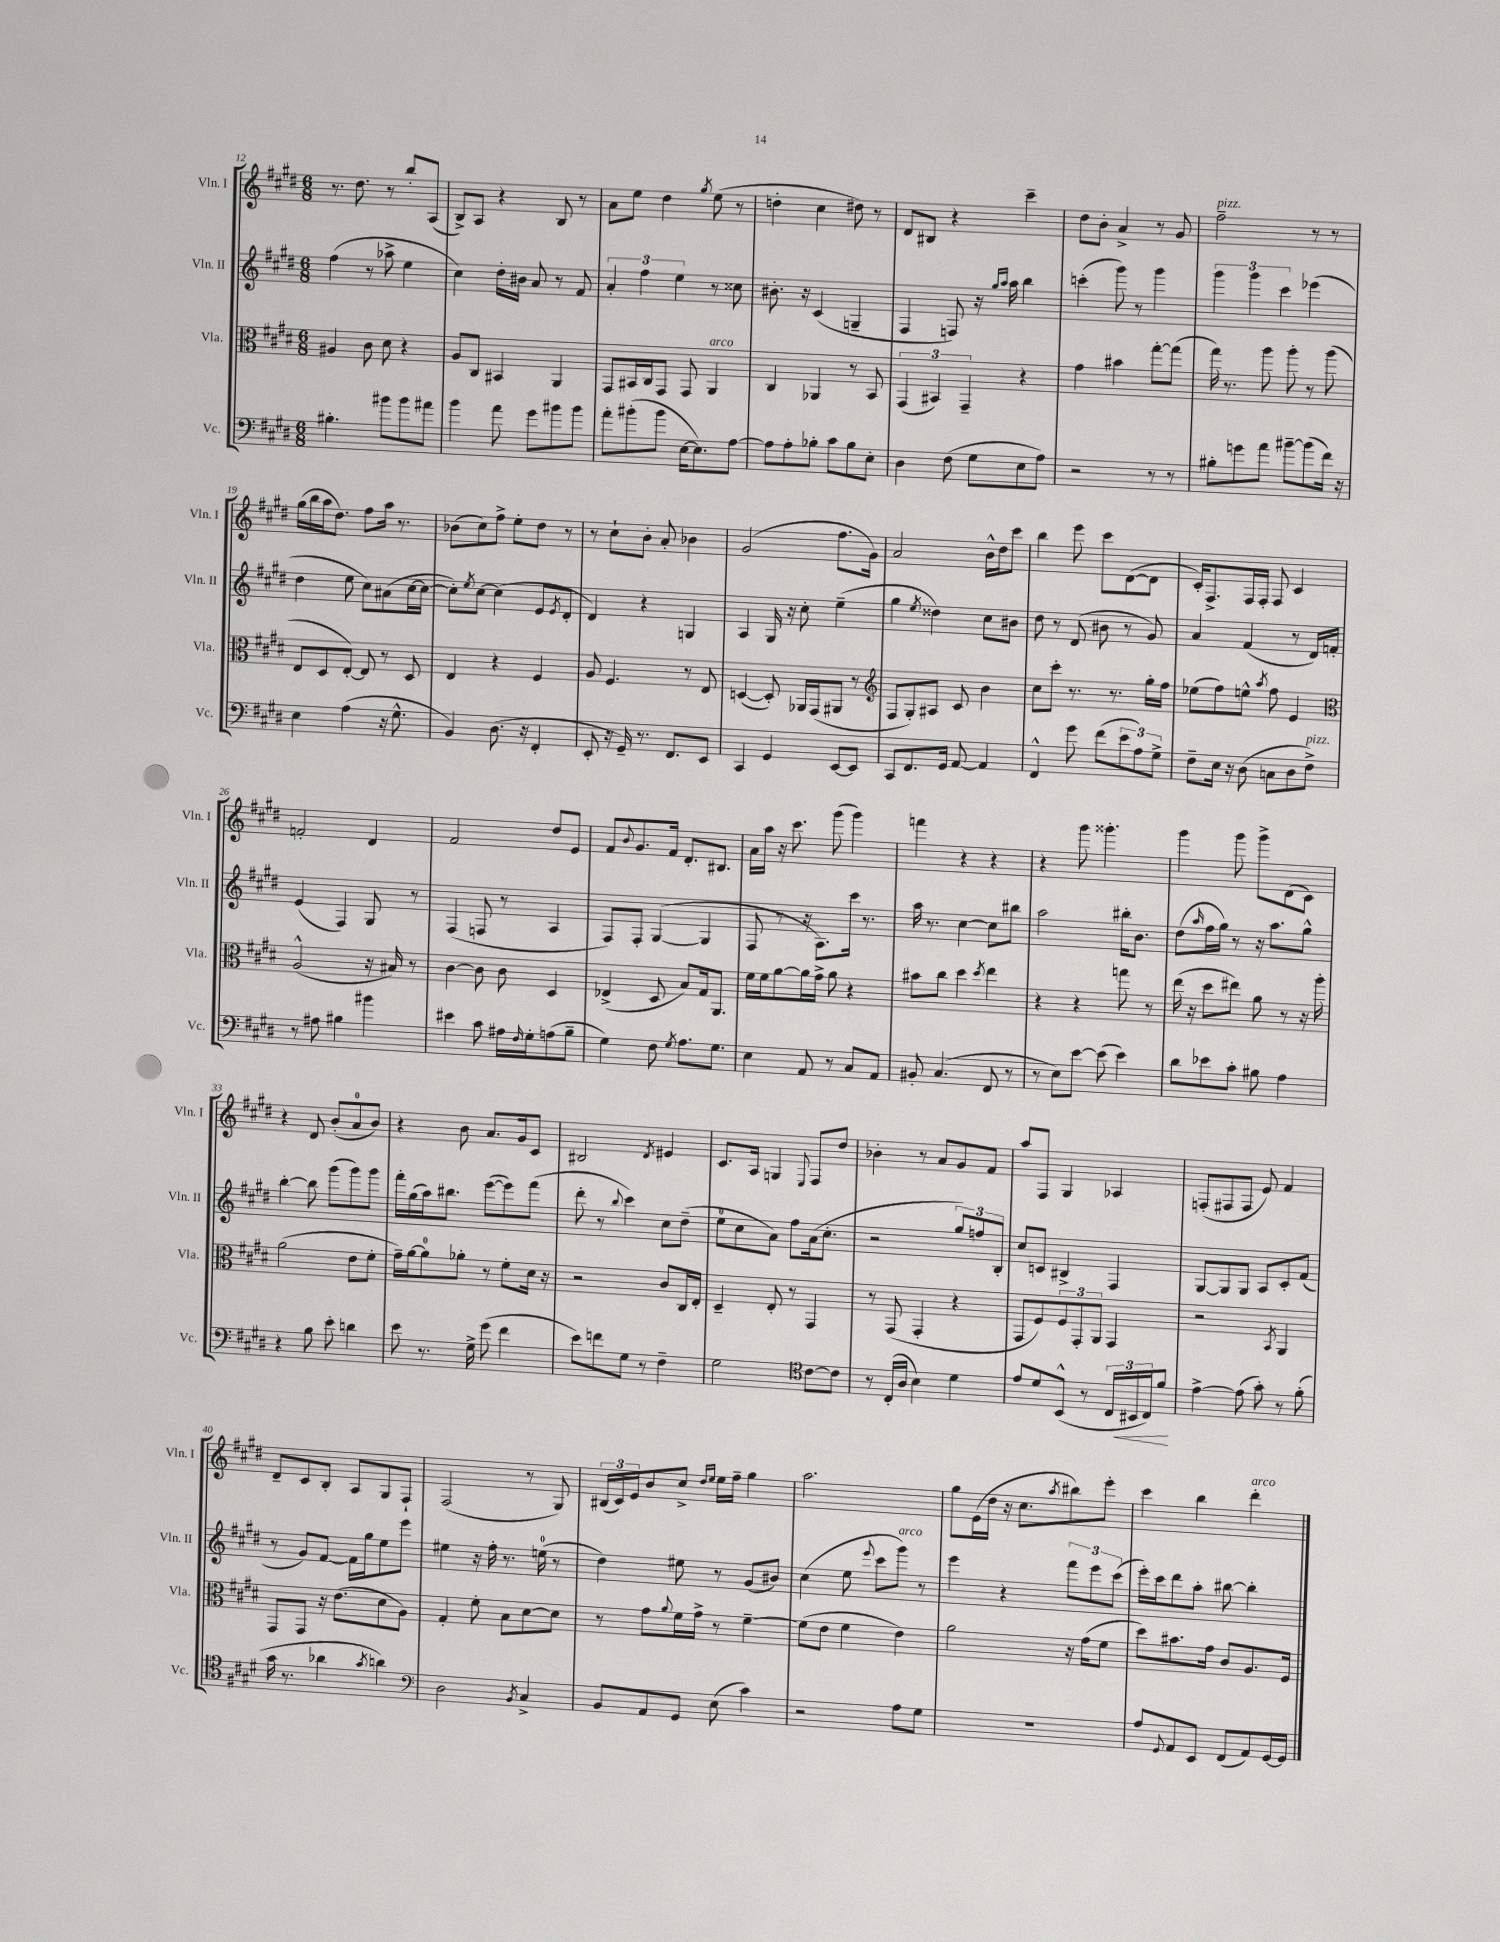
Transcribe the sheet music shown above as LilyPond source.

<<
\new StaffGroup <<
\new Staff = "s0" \with { instrumentName = "Vln. I" shortInstrumentName = "Vln. I" } {
    \clef treble \key e \major \numericTimeSignature \time 6/8
    r8. dis''8. r8 b''8-. a8( |
    b8->) a8 r4 b8 r8 |
    a'8 e''8 dis''4 \acciaccatura { gis''8 } e''8( r8 |
    d''4-. cis''4 dis''8) r8 |
    dis'8 bis8 r4 cis'''4-- |
    dis''8 b'8-. a'4-> r8 gis'8 |
    fis''2--^\markup { \italic "pizz." } r8 r8 |
    gis''16( b''16 a''16 dis''8.) fis''8 a''16 r8. |
    bes'8( cis''8) fis''8-> e''8-. dis''8 r8 |
    r8 cis''8-! b'8-. a'8-. bes'4 |
    gis'2( fis''8. gis'16) |
    a'2 b'16-^ dis''16 cis'''8 |
    b''4 e'''8 cis'''8 dis'8~( dis'8 |
    cis'16-.) fis8.-> fis16 fis16-. fis8 cis'4 |
    f'2-. dis'4 |
    fis'2 dis''8 e'8 |
    fis'8 \appoggiatura { b'8 } gis'8. fis'16 dis'8.-. bis8. |
    a'16 a''16 r16 cis'''8. gis'''8( gis'''4) |
    f'''4 r4 r4 |
    r4 gis'''8 gisis'''4.-. |
    gis'''4 gis'''8 gis'''8-> dis'8( cis'8) |
    r4 dis'8 b'8-.( a'8-0 b'8) |
    r4 b'8 a'8. gis'16 cis'8 |
    bis2 \acciaccatura { dis'8 } eis'4 |
    cis'8. a16 g4 \appoggiatura { e8 } fis8 dis''8 |
    bes'4-. r8 a'8 gis'8 fis'8 |
    a''8 fis8 gis4 aes4 |
    f8-.( fis8 fis8 e'8) fis'4 |
    dis'8-- cis'8 b8-. a8 gis8 fis8-! |
    fis2( r8 gis8) |
    \tuplet 3/2 { bis16( cis'16) e'16 } b'8 cis''8-> \grace { dis''16 e''16 } e''16 fis''16-- gis''4 |
    a''2. |
    gis''8 e'16( dis''16 r16 cis''8. \acciaccatura { a''8 } bis''8) e'''8-. |
    cis'''4 b''4 dis'''4-.^\markup { \italic "arco" } \bar "|." |
}
\new Staff = "s1" \with { instrumentName = "Vln. II" shortInstrumentName = "Vln. II" } {
    \clef treble \key e \major \numericTimeSignature \time 6/8
    fis''4( r8 aes''8-> e''4 |
    cis''4) dis''16-. bis'16 a'8 r8 fis'8 |
    \tuplet 3/2 { a'4-. fis''4 e''4 } r8 cisis''8 |
    bis'8.-. r16 cis'4( g4-- |
    fis4 f8) r16 \grace { gis''16 a''16 } a''16 b''4 |
    c'''4-.( gis'''8) r8 gis'''4 |
    \tuplet 3/2 { gis'''4 gis'''4 cis'''4 } ees'''4( |
    dis''4 e''8 cis''8) ais'8( cis''16~ cis''16~ |
    cis''8-.) \acciaccatura { e''8 } cis''8~ cis''4( e'8 \acciaccatura { e'8 } dis'8-. |
    dis'4) r4 g4 |
    a4 gis16 r16 cis''8-. e''4--( |
    gis''4 \acciaccatura { e''8 } disis''4) cis''8 bis'8 |
    dis''8 r8 dis'8( bis'8 r8 gis'8) |
    a'4 fis'4( r8 dis'16) f'16-. |
    e'4( fis4) gis8 r8 |
    fis4( f8 r8 a4 |
    fis8) fis8-. gis4~( gis4 |
    fis8 r8 r16 a8.) cis'''16 r8. |
    a''16 r8. cis''4~ cis''8 bis''8 |
    a''2 bis''16-. b'8. |
    dis''8( \grace { a''16 } fis''16 gis''16) r8 r16 a''8. gis''8-^ |
    b''4~-. b''8 gis'''8( gis'''8) gis'''8 |
    fis'''16-. gis''16( a''16) bis''8. e'''8~( e'''8) fis'''8( |
    dis'''8-. r8 \appoggiatura { b''8 } cis'''4) cis''8 dis''8--( |
    e''8-0 cis''8 a'8) fis''8 a'16( cis''8.-. |
    r2 \tuplet 3/2 { gis''8) f''8 b8-. } |
    cis''8 c'8 bis4-> fis4 |
    gis8~ gis8 gis8 a8 cis'8-. fis'8( |
    r8 gis'8) fis'8~ fis'16 gis''16 e''8 e'''8 |
    eis''4 r16 fis''16-. r8. e''16-0( r8 |
    dis''4) eis''8 r8 gis'8( bis'8) |
    cis''4( e''8 \appoggiatura { e'''8 } cis'''8 gis'''8^\markup { \italic "arco" }) r8 |
    e'''4 r4 \tuplet 3/2 { fis'''8 e'''8 cis'''8( } |
    e'''16-.) cis'''16 dis'''8 a''8-. bis''8~ bis''4-. \bar "|." |
}
\new Staff = "s2" \with { instrumentName = "Vla." shortInstrumentName = "Vla." } {
    \clef alto \key e \major \numericTimeSignature \time 6/8
    ais4 cis'8 dis'8 r4 |
    a8 cis8 bis,4 a,4 |
    gis,8 bis,16 cis16 gis,8 gis,8 a,4^\markup { \italic "arco" } |
    cis4 aes,4 r8 b,8 |
    \tuplet 3/2 { gis,4( bis,4) gis,4-- } r4 |
    gis'4 bis'4 gis''8~-. gis''8( |
    gis''16) r8. a''8 a''8-. r8 a''8( |
    e8 dis8 e8~-.) e8 r8 dis8 |
    e4 r4 fis4 |
    a8 fis4. r8 e8 |
    d4~( d8-.) aes,16 gis,16( ais,8 r8 |
    \clef treble fis8 gis8-.) ais8 cis'8 b'4 |
    cis''8 cis'''8-. r8. r8. gis''16-. fis''16 |
    ees''8( fis''8) e''8-^ \acciaccatura { a''8 } fis''8 e'4 |
    \clef alto a2-^( r16 bis16) r8 |
    cis'4~ cis'8 cis'8 dis4 |
    ees4->( dis8 b8) gis16 a,8. |
    fis'16 fis'16 a'8~ a'16 gis'16-> a'8 r4 |
    bis'8 cis''8 dis''4 \acciaccatura { dis''8 } e''4 |
    r4 r4 g''8 r8 |
    e''16( r16 dis''8 eis''8) a'8 r8 r16 a''16-. |
    a'2( e'8 fis'8-. |
    gis'16--) a'16~ a'8-0 aes'8-. r8 fis'8-. dis'16 r16 |
    r2 cis'8 cis16 e16-. |
    dis4-- e8-. r8 gis,4 |
    r8 gis,8( gis,4-. r4 |
    gis,8 fis8) \tuplet 3/2 { fis8 gis,8-. a,8 } gis,4 |
    r2 \acciaccatura { b,8 } a,4 |
    gis,8 gis,8 r16 e'8.( dis'8 a8) |
    gis4-. fis'8-. b8 dis'8~ dis'8 |
    r8 gis'8 \appoggiatura { a'8 } fis'16 gis'16-> r8 fis'4~-- |
    fis'8( e'8 fis'4 e'4) |
    a'2 r16 gis'16( fis'8 |
    dis''8) bis'8. gis'16 cis'8 a8. fis16 \bar "|." |
}
\new Staff = "s3" \with { instrumentName = "Vc." shortInstrumentName = "Vc." } {
    \clef bass \key e \major \numericTimeSignature \time 6/8
    bis4.-. bis'8 bis'8 ais'8 |
    b'4 a'8 gis'8 bis'8 bis'8 |
    a'8-. bis'8-.( bis'8 e16~ e8.) a8~ |
    a8 a8-. bes8-. cis'8 bes8 e8-. |
    dis4 fis8( gis8 e8 a8) |
    r2 r8 r8 |
    bis8-. g'8 a'8 bis'8~-- bis'8( fis'16) r16 |
    e4 a4( r16 gis8.-^ |
    b,4) dis8.( r16 fis,4-. |
    e,8-. r16 gis,16--) r8. fis,8. e,8 |
    cis,4 gis,4 e,8~ e,8 |
    cis,8 fis,8. gis,16 a,8~ a,4 |
    fis,4-^ gis'8 fis'8( \tuplet 3/2 { e'8 a8) gis8-> } |
    fis8-- e16 r16 dis8( c8 dis8 fis8->^\markup { \italic "pizz." }) |
    r8 ais8 bis4 bis'4 |
    eis'4 cis'8 ais16 \grace { fis16 } gis16-. a8( b8-- |
    gis4) fis8 \acciaccatura { gis8 } a8. gis8. |
    e4 a,8 r8 cis8 a,8 |
    bis,8-. cis4.( fis,8 r8 |
    r8 e8) e'8~ e'8( e'4) |
    dis'8 ees'8 cis'8-. bis8 a4 |
    r4 b8 e'8-. d'4 |
    e'8 r8. gis16-> gis'8( fis'4 |
    e'8) f'8 gis8 r8 fis4-- |
    gis2 \clef tenor cis'8~ cis'8 |
    r8 cis16-.( a16 b4) dis'4 |
    e'8 dis'8 b,8-^( r8 \tuplet 3/2 { cis16 bis,16\< cis16) } fis'8\! |
    e'4~-> e'8( gis'8-.) r8 fis'8-.( |
    gis'16 r8. aes'4 \acciaccatura { gis'8 } a'4) |
    \clef bass dis2 \acciaccatura { b,8 } cis4-> |
    b,8 a,8 gis,8 e8( cis'4) |
    r2 a8 gis8 |
    R2. |
    a8 \appoggiatura { gis,8 } a,8 e,8 fis,8( a,8) gis,16~ gis,16 \bar "|." |
}
>>
>>
\layout { \context { \Score currentBarNumber = #12 } }
